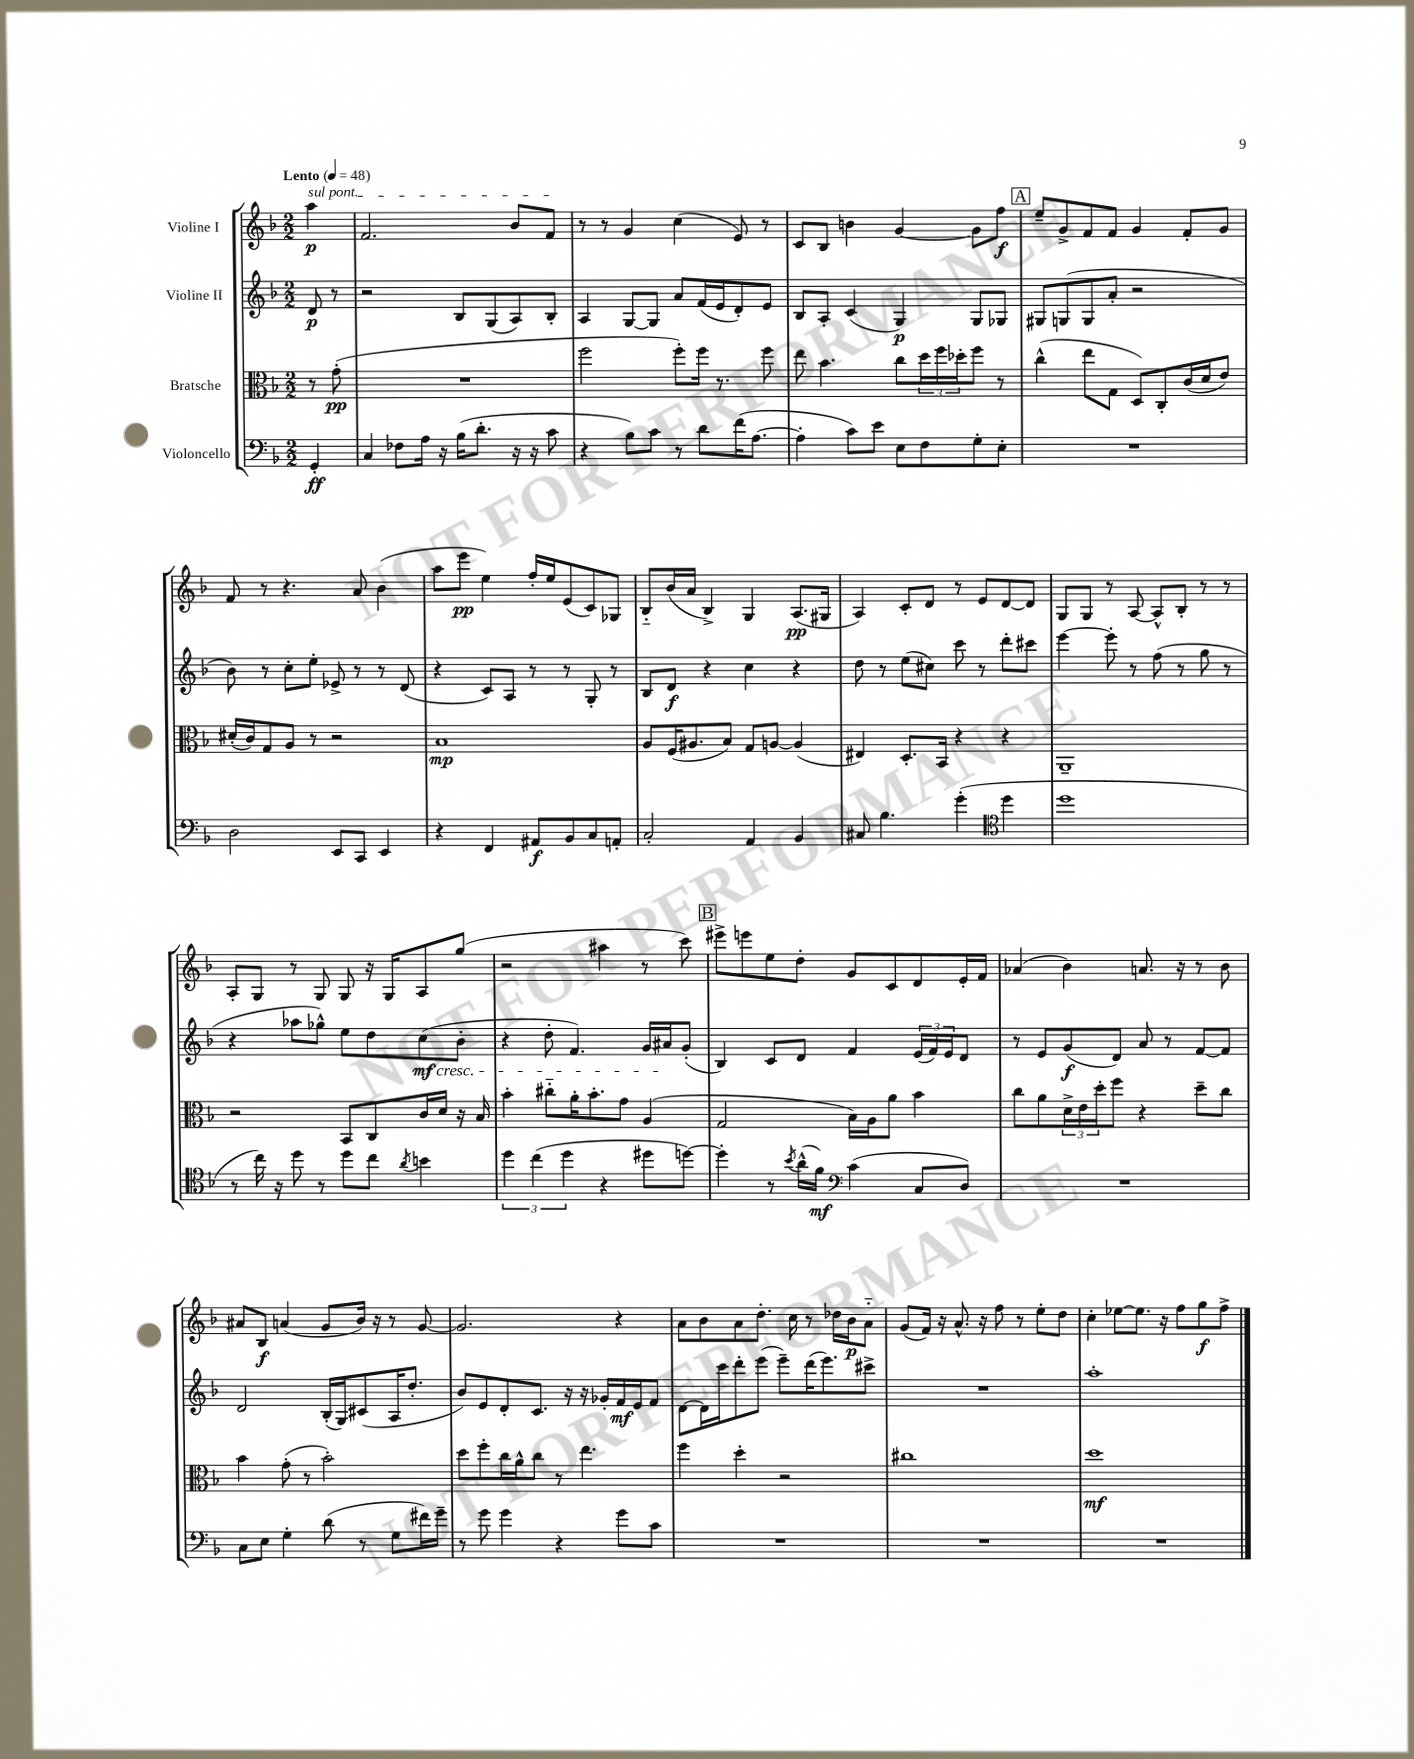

**kern	**kern	**kern	**kern
*staff4	*staff3	*staff2	*staff1
*clefF4	*clefC3	*clefG2	*clefG2
*k[b-]	*k[b-]	*k[b-]	*k[b-]
*M2/2	*M2/2	*M2/2	*M2/2
*MM48	*MM48	*MM48	*MM48
4GG'	8r	8d	4aa
.	(8g'	8r	.
=	=	=	=
4C	1r	2r	2.f
8F-	.	.	.
16A	.	.	.
16r	.	.	.
(16B-	.	8B-	.
8.d'	.	.	.
.	.	(8G	.
16r	.	8A)	8b-
16r	.	.	.
8c	.	8B-'	8f
=	=	=	=
4r	2ff	4A	8r
.	.	.	8r
8B-)	.	[8G	4g
8c	.	8G]	.
8r	8ff')	8a	(4cc
8d	16ff	(16f	.
.	8.r	16e	.
(16f	.	8d')	8e)
[8.A	.	.	.
.	8ff	8e	8r
=	=	=	=
4A']	8ee	8B-	8c
.	4.b-	8A'	8B-
8c)	.	(4c	4b
8e	.	.	.
8E	8cc	4G)	[4g
8F	24dd	.	.
.	24ff	.	.
.	24dd-'	.	.
8G'	8ff	8G	8g]
8E'	8r	8G-	8ff
=	=	=	=
1r	(4cc^^	8G#	8ee~
.	.	(8G	8g^
.	8ee	8G	8f
.	8G	8a'	8f
.	8D)	2r	4g
.	8C'	.	.
.	(16c	.	8f'
.	16d	.	.
.	8e)	.	8g
=	=	=	=
2D	(16d#'	8b-)	8f
.	16c)	.	.
.	8G	8r	8r
.	8A	8cc'	4.r
.	8r	8ee'	.
8EE	2r	8e-^	.
8CC	.	8r	8a
4EE	.	8r	(4b-
.	.	(8d	.
=	=	=	=
4r	1B-	4r	8aa
.	.	.	8eee
4FF	.	8c)	4ee)
.	.	8A	.
8AA#	.	8r	16ff'
.	.	.	16ee
8BB-	.	8r	(8e
8C	.	8G'	8c)
8AA'	.	8r	8G-
=	=	=	=
2C'	8A	8B-	8B-'~
.	(16F	8d	(16b-
.	8.A#	.	16a
.	.	4r	4B-^)
.	8B-)	.	.
4AA	8G	4cc	4G
.	[8A	.	.
4BB-	(4A]	4r	(8.A
.	.	.	16G#
=	=	=	=
8C#	4E#)	8dd	4A)
4.B-	.	8r	.
.	8.D'	(8ee	8c'
.	.	8cc#)	8d
.	16BB-	.	.
(4g'	4r	8ccc	8r
.	.	8r	8e
*clefC4	*	*	*
4dd	4r	8ddd'	[8d
.	.	8ccc#	8d]
=	=	=	=
1dd	1AA~	[4eee	8G
.	.	.	8G
.	.	8eee']	8r
.	.	8r	[8A
.	.	(8ff	8A^^]
.	.	8r	8B-'
.	.	8gg	8r
.	.	8r	8r
=	=	=	=
8r	2r	4r	8A'
16cc)	.	.	8G
16r	.	.	.
8dd	.	8aa-	8r
8r	.	8gg-^^)	8G
8dd	8BB-	8ee	8G
8cc	8C	8dd	16r
.	.	.	16G
8qa	.	.	.
4b	16c	(8cc	8A
.	16d	.	.
.	16r	8b-'	(8gg
.	16B-	.	.
=	=	=	=
6dd	4b-'	4r	2r
(6cc	.	.	.
.	8cc#'~	8dd'	.
6dd	.	.	.
.	16a'	4.f)	.
.	8.b-'	.	.
4r	.	.	4aa#
.	8g	.	.
8dd#	(4A	16g	8r
.	.	16a#	.
[8dd)	.	(8g'	8ccc)
=	=	=	=
4dd']	2G	4B-)	8eee#^
.	.	.	8eee
8r	.	8c	8ee
8qb-	.	.	.
(16a^^	.	8d	8dd'
16f)	.	.	.
*clefF4	*	*	*
(4c	16B-)	4f	8g
.	16A	.	.
.	8a	.	8c
8C	4b-	(24e	8d
.	.	24f)	.
.	.	24e	.
8D)	.	8d	16e'
.	.	.	16f
=	=	=	=
1r	8cc	8r	(4a-
.	8a	8e	.
.	24d^	(8g	4b-)
.	24e	.	.
.	24dd'	.	.
.	8ff	8d)	.
.	4r	8a	8.a
.	.	8r	.
.	.	.	16r
.	8dd~	[8f	8r
.	8cc	8f]	8b-
=	=	=	=
8C	4b-	2d	8a#
8E	.	.	8B-
4G'	(8g'	.	(4a
.	8r	.	.
(8d	2b-')	(16B-'	8g
.	.	16G)	.
8r	.	(8c#	16b-)
.	.	.	16r
8G	.	16A	8r
.	.	8.dd'	.
16f#)	.	.	[8g
16g~	.	.	.
=	=	=	=
8r	8dd	8b-)	2.g]
8g	8ff'	8e	.
4g	16cc	8d'	.
.	16a^^	.	.
.	8cc	8.c	.
4r	8r	.	.
.	.	16r	.
.	4.ee	16r	.
.	.	16g-'	.
8g	.	16f	4r
.	.	16e	.
8c	.	8f	.
=	=	=	=
1r	4ff	[8d	8a
.	.	16d]	8b-
.	.	16ccc	.
.	4dd'	8ddd'	8a
.	.	(8eee	8.dd'
.	2r	8eee~)	.
.	.	.	16cc
.	.	(16ddd	8r
.	.	8.eee)	.
.	.	.	16dd-
.	.	.	16b-
.	.	8ccc#^	8a'~
=	=	=	=
1r	1cc#	1r	(8g
.	.	.	16f)
.	.	.	16r
.	.	.	8.a^^
.	.	.	16r
.	.	.	8ff
.	.	.	8r
.	.	.	8ee'
.	.	.	8dd
=	=	=	=
1r	1dd	1aa'	4cc'
.	.	.	[8ee-
.	.	.	8.ee-]
.	.	.	16r
.	.	.	8ff
.	.	.	8gg
.	.	.	8ff^
==	==	==	==
*-	*-	*-	*-
